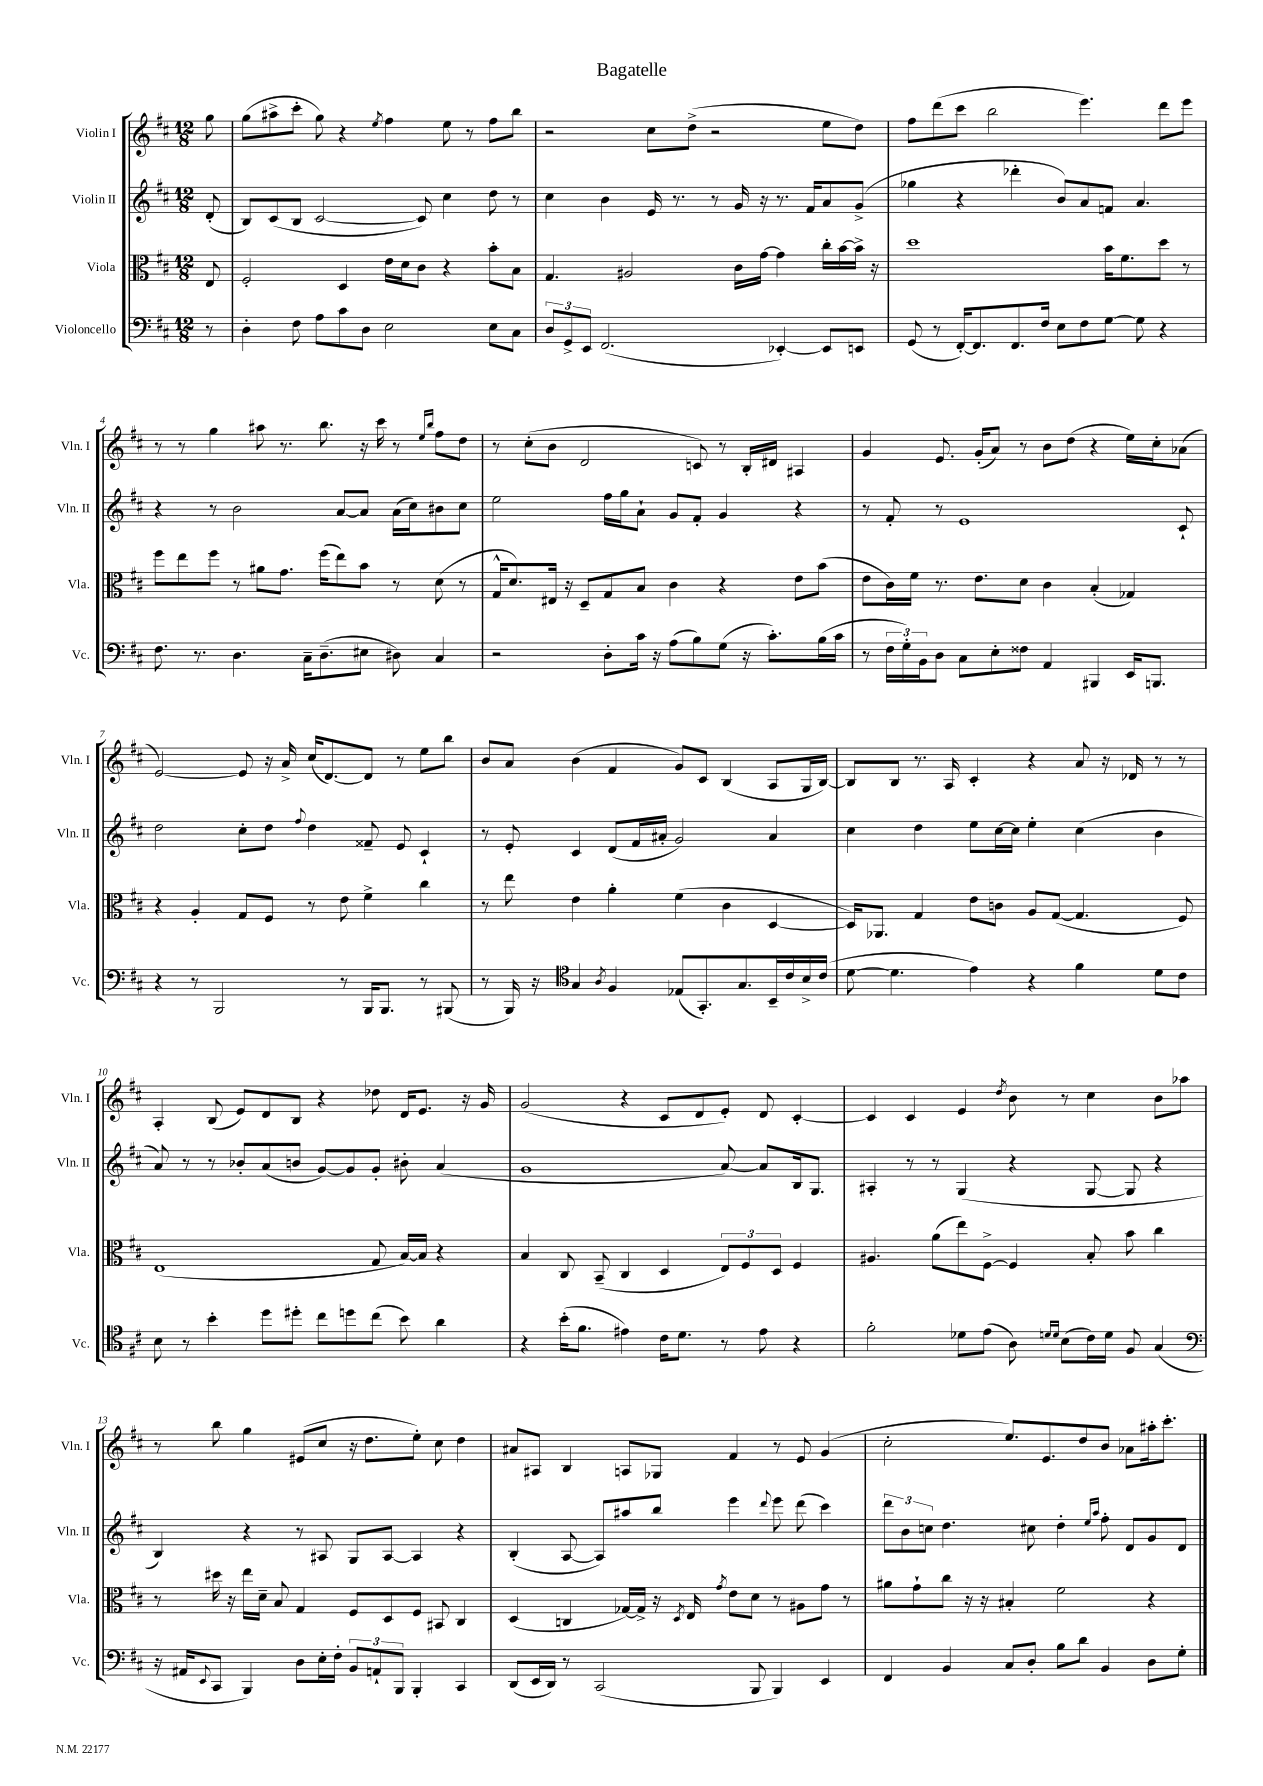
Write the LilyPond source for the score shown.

\header { title = "Bagatelle" }
<<
\new StaffGroup <<
\new Staff = "s0" \with { instrumentName = "Violin I" shortInstrumentName = "Vln. I" } {
    \clef treble \key d \major \numericTimeSignature \time 12/8 \partial 8
    g''8 |
    g''8( ais''8-> cis'''8-. g''8) r4 \acciaccatura { e''8 } fis''4 e''8 r8 fis''8 b''8 |
    r2 cis''8 d''8->( r2 e''8 d''8) |
    fis''8 d'''8( cis'''8 b''2 e'''4.) d'''8 e'''8 |
    r8 r8 g''4 ais''8 r8. b''8. r16 cis'''16 r8 \grace { e''16 b''16 } fis''8 d''8 |
    r8 cis''8-.( b'8 d'2 c'8) r8 b16-. dis'16 ais4 |
    g'4 e'8. g'16-.( a'8) r8 b'8 d''8( r4 e''16) cis''16-. aes'8( |
    e'2~) e'8 r16 a'16-> cis''16( d'8.~) d'8 r8 e''8 b''8 |
    b'8 a'8 b'4( fis'4 g'8) cis'8 b4( a8 g16 b16~) |
    b8 b8 r8. a16 cis'4-. r4 a'8 r16 des'16 r8 r8 |
    a4-. b8( e'8) d'8 b8 r4 des''8 d'16 e'8. r16 g'16 |
    g'2( r4 cis'8 d'8 e'8-.) d'8 cis'4~-. |
    cis'4 cis'4 e'4 \acciaccatura { d''8 } b'8 r8 cis''4 b'8 aes''8 |
    r8 b''8 g''4 eis'8( cis''8 r16 d''8. e''8-.) cis''8 d''4 |
    ais'8 ais8 b4 a8 ges8 fis'4 r8 e'8 g'4( |
    cis''2-. e''8.) e'8. d''8 b'8 aes'8 ais''16-. cis'''8.-. \bar "|." |
}
\new Staff = "s1" \with { instrumentName = "Violin II" shortInstrumentName = "Vln. II" } {
    \clef treble \key d \major \numericTimeSignature \time 12/8 \partial 8
    d'8-.( |
    b8) cis'8( b8 cis'2~ cis'8) cis''4 d''8 r8 |
    cis''4 b'4 e'16 r8. r8 g'16 r16 r8. fis'16 a'8 g'8->( |
    ges''4 r4 des'''4-. b'8) a'8 f'8 a'4. |
    r4 r8 b'2 a'8~ a'8 a'16( cis''16) bis'8 cis''8 |
    e''2 fis''16 g''16 a'8-! g'8 fis'8-. g'4 r4 |
    r8 fis'8-. r8 e'1 cis'8-! |
    d''2 cis''8-. d''8 \appoggiatura { fis''8 } d''4 fisis'8-- e'8 cis'4-! |
    r8 e'8-. cis'4 d'8( fis'16 ais'16-. g'2) ais'4 |
    cis''4 d''4 e''8 cis''16~ cis''16 e''4-. cis''4( b'4 |
    a'8) r8 r8 bes'8-. a'8( b'8 g'8~) g'8 g'8-. bis'8-. a'4( |
    g'1 a'8~) a'8 b16 g8. |
    ais4-. r8 r8 g4( r4 g8~ g8 r4 |
    b4) r4 r8 ais8 g8 ais8~ ais4 r4 |
    b4-.( a8~ a8) ais''8 b''8 e'''4 \appoggiatura { d'''8 } e'''8 d'''8( cis'''4) |
    \tuplet 3/2 { d'''8 b'8 c''8 } d''4. cis''8 d''4-. \grace { e''16 a''16 } fis''8-. d'8 g'8 d'8 \bar "|." |
}
\new Staff = "s2" \with { instrumentName = "Viola" shortInstrumentName = "Vla." } {
    \clef alto \key d \major \numericTimeSignature \time 12/8 \partial 8
    e8 |
    fis2-. d4 e'16 d'16 cis'8 r4 b'8-. b8 |
    g4. ais2 cis'16 g'16~ g'4 cis''16-. b'16~ b'16-> r16 |
    d''1 b'16 fis'8. d''8 r8 |
    fis''8 e''8 fis''8 r8 ais'8 g'8. fis''16( e''8) b'8 r8 d'8( r8 |
    g16-^ d'8.) eis16 r16 d8-- g8 b8 cis'4 r4 e'8 b'8( |
    e'8 cis'16) fis'16 r8. e'8. d'8 cis'4 b4-.( ges4) |
    r4 a4-. g8 fis8 r8 e'8 fis'4-> cis''4 |
    r8 e''8 e'4 a'4-. fis'4( cis'4 d4~ |
    d16) aes,8. g4 e'8 c'8 a8 g8~( g4. fis8) |
    e1( g8 b16~) b16 r4 |
    b4 cis8 b,8--( cis4 d4 \tuplet 3/2 { e8) fis8 d8 } fis4 |
    ais4. a'8( e''8) fis8~-> fis4 b8-. b'8 cis''4 |
    r8 dis''16 r16 e''16 d'16-- b8 g4 fis8 d8 fis8 bis,8 cis4 |
    d4( c4 ges16~) ges16-> r16 \acciaccatura { d8 } e16 \acciaccatura { g'8 } e'8 d'8 r8 ais8 g'8 r8 |
    ais'8 g'8-! cis''8 r16 r16 bis4-. fis'2 r4 \bar "|." |
}
\new Staff = "s3" \with { instrumentName = "Violoncello" shortInstrumentName = "Vc." } {
    \clef bass \key d \major \numericTimeSignature \time 12/8 \partial 8
    r8 |
    d4-. fis8 a8 cis'8 d8 e2 e8 cis8 |
    \tuplet 3/2 { d8 g,8-> e,8 } fis,2.( ees,4~-.) ees,8 e,8 |
    g,8( r8 fis,16~-.) fis,8. fis,8. fis16 e8 fis8 g8~ g8 r4 |
    fis8. r8. d4. cis16-- d8.--( eis8 dis8) cis4 |
    r2 d8-. cis'16 r16 a8( b8) g8( r16 cis'8.-.) b16( cis'16 |
    r8 \tuplet 3/2 { fis16 g16-.) b,16 } d8 cis8 e8-. fisis8 a,4 bis,,4 e,16 b,,8. |
    r4 r8 b,,2 r8 b,,16 b,,8. r8 bis,,8( |
    r8 b,,16) r16 \clef tenor g4 \acciaccatura { a8 } fis4 ees8( g,8.-.) g8. b,16-- cis'16 b16-> cis'16( |
    d'8~ d'4. e'4) r4 fis'4 d'8 cis'8 |
    b8 r8 b'4-. d''8 dis''8-. cis''8 d''8 cis''8( b'8) a'4 |
    r4 b'16-.( fis'8. eis'4) cis'16 d'8. r8 eis'8 r4 |
    fis'2-. des'8 e'8( a8) \grace { d'16 d'16 } b8( cis'16) d'16 fis8 g4( |
    \clef bass r16 ais,16 \appoggiatura { e,8 } cis,8 b,,4) d8 e16-. fis16-. \tuplet 3/2 { b,8 a,8-! b,,8 } b,,4-. cis,4 |
    d,8( e,16 d,16) r8 cis,2( b,,8 b,,4) e,4 |
    fis,4 b,4 cis8 d8-. b8 d'8 b,4 d8 g8-. \bar "|." |
}
>>
>>
